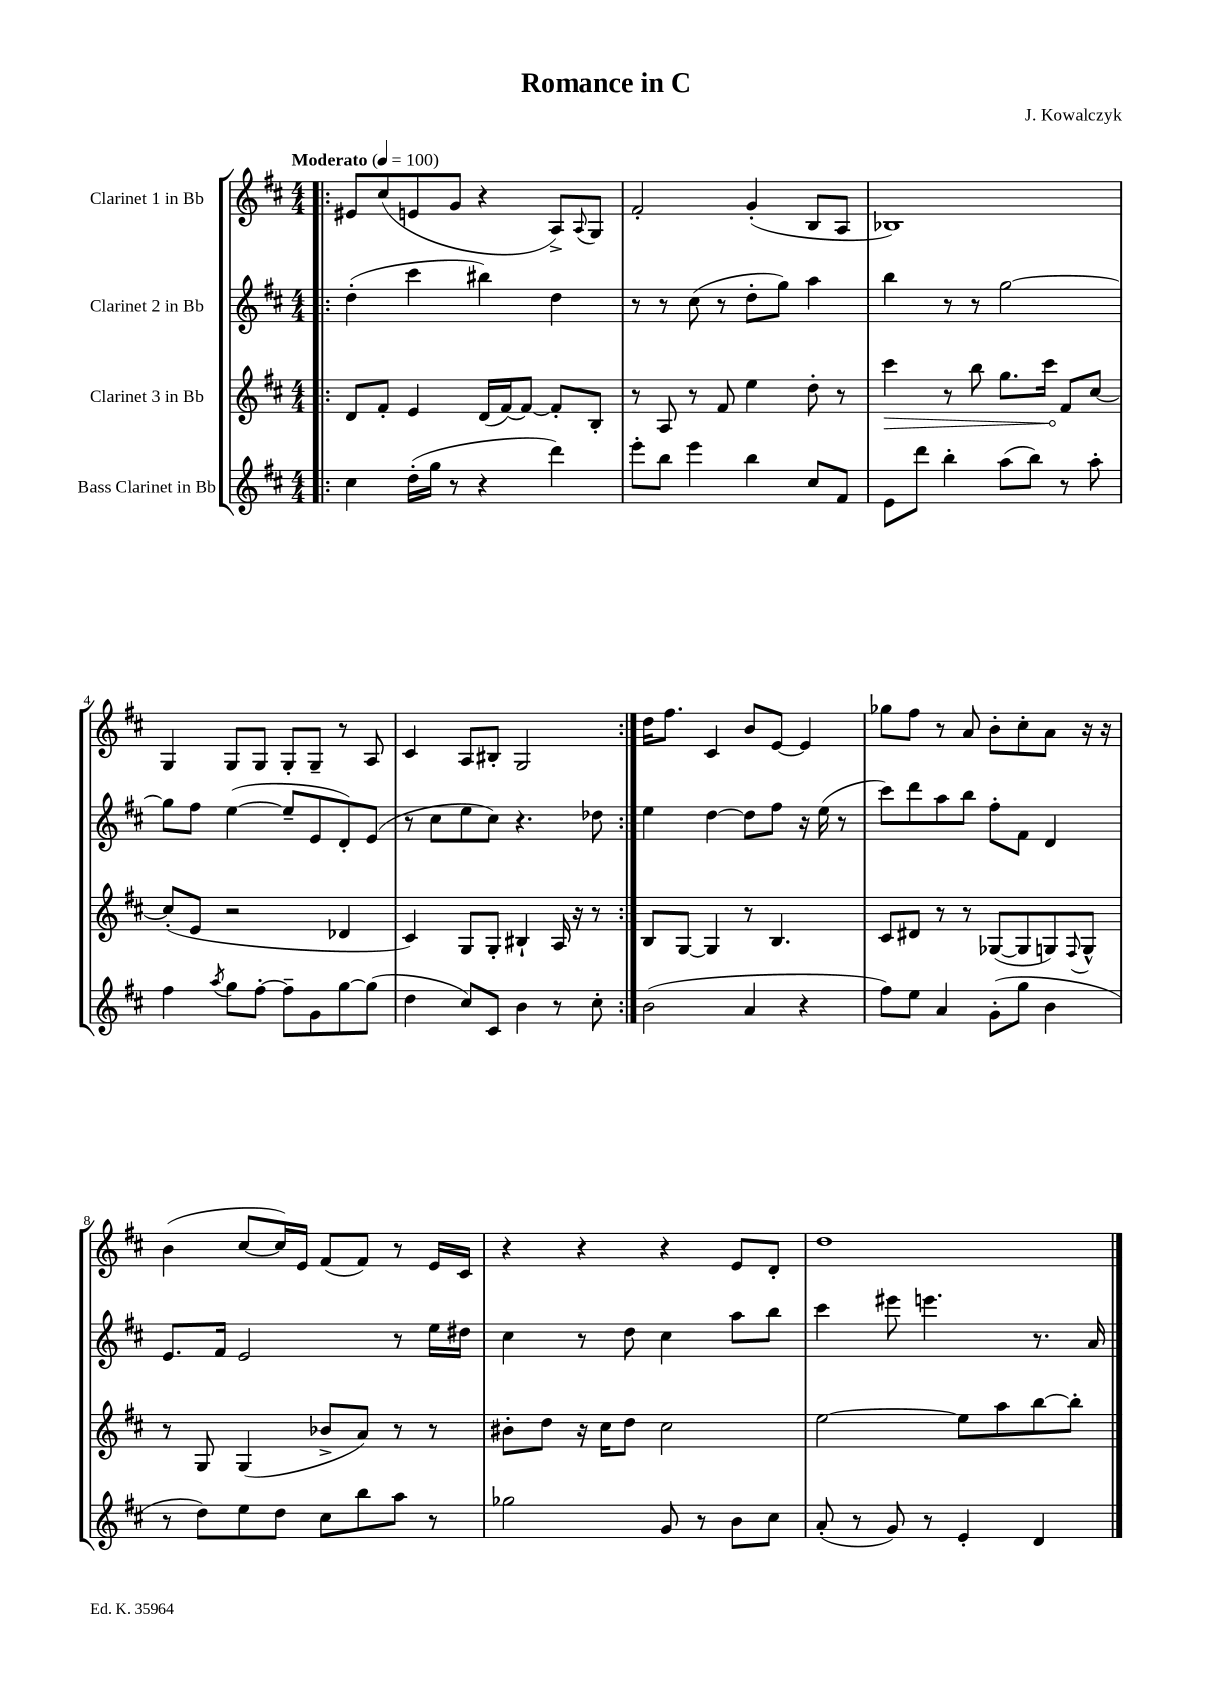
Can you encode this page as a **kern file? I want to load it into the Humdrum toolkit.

**kern	**kern	**dynam	**kern	**kern
*part4	*part3	*part3	*part2	*part1
*staff4	*staff3	*staff3	*staff2	*staff1
*I"Bass Clarinet in Bb	*I"Clarinet 3 in Bb	*	*I"Clarinet 2 in Bb	*I"Clarinet 1 in Bb
*clefG2	*clefG2	*	*clefG2	*clefG2
*k[f#c#]	*k[f#c#]	*	*k[f#c#]	*k[f#c#]
*M4/4	*M4/4	*	*M4/4	*M4/4
*MM100	*MM100	*	*MM100	*MM100
=1!|:	=1!|:	=1!|:	=1!|:	=1!|:
!	!	!	!	!LO:TX:a:B:t=Moderato
4cc#\	8d/L	.	(4dd'\	8e#X/L
.	8f#'/J	.	.	(8cc#/
(16dd'\LL	4e/	.	4ccc#\	8en/
16gg\JJ	.	.	.	.
8r	.	.	.	8g/J
4r	(16d/LL	.	4bb#X\)	4r
.	[16f#/J)	.	.	.
.	8f#/J_	.	.	.
4ddd\)	8f#'/L]	.	4dd\	8A^/L)
.	.	.	.	8qqA/
.	8B'/J	.	.	8G/J
=2	=2	=2	=2	=2
8eee'\L	8r	.	8r	2f#'/
8bb\J	8A/	.	8r	.
4eee\	8r	.	(8cc#\	.
.	8f#/	.	8r	.
4bb\	4ee\	.	8dd'\L	(4g'/
.	.	.	8gg\J)	.
8cc#/L	8dd'\	.	4aa\	8B/L
8f#/J	8r	.	.	8A/J
=3	=3	=3	=3	=3
!	!	!LO:HP:b	!	!
8e\L	4ccc#\	>	4bb\	1B-X)
8ddd\J	.	.	.	.
4bb'\	8r	.	8r	.
.	8bb\	.	8r	.
(8aa\L	8.gg\L	.	[2gg\	.
8bb\J)	.	.	.	.
.	16ccc#\Jk	.	.	.
8r	8f#/L	]	.	.
8aa'\	[8cc#/J	.	.	.
!!LO:LB:g=z
=4	=4	=4	=4	=4
4ff#\	(8cc#'/L]	.	8gg\L]	4G/
.	8e/J	.	8ff#\J	.
8qaa/	.	.	.	.
8gg\L	2r	.	([4ee\	8G/L
[8ff#'\J	.	.	.	8G/J
8ff#~\L]	.	.	8ee~/L]	8G'/L
8g\	.	.	8e/	8G~/J
[8gg\	4d-X/	.	8d'/)	8r
(8gg\J]	.	.	(8e/J	8A/
=5	=5	=5	=5	=5
4dd\	4c#/)	.	8r	4c#/
.	.	.	8cc#\L	.
8cc#/L)	8G/L	.	8ee\	8A/L
8c#/J	8G'/J	.	8cc#\J)	8B#X'/J
4b\	4B#X`/	.	4.r	2G/
8r	16A/	.	.	.
.	16r	.	.	.
8cc#'\	8r	.	8dd-X\	.
=6:|!	=6:|!	=6:|!	=6:|!	=6:|!
(2b\	8B/L	.	4ee\	16dd\KL
.	.	.	.	8.ff#\J
.	[8G/J	.	.	.
.	4G/]	.	[4dd\	4c#/
4a/	8r	.	8dd\L]	8b/L
.	4.B/	.	8ff#\J	[8e/J
4r	.	.	16r	4e/]
.	.	.	(16ee\	.
.	.	.	8r	.
=7	=7	=7	=7	=7
8ff#\L)	8c#/L	.	8ccc#\L)	8gg-X\L
8ee\J	8d#X/J	.	8ddd\	8ff#\J
4a/	8r	.	8aa\	8r
.	8r	.	8bb\J	8a/
(8g'\L	([8G-X/L	.	8ff#'\L	8b'\L
8gg\J	8G-/]	.	8f#\J	8cc#'\
4b\	8Gn/)	.	4d/	8a\J
.	8qqF#/	.	.	.
.	8G^^/J	.	.	16r
.	.	.	.	16r
!!LO:LB:g=z
=8	=8	=8	=8	=8
8r	8r	.	8.e/L	(4b\
8dd\L)	8G/	.	.	.
.	.	.	16f#/Jk	.
8ee\	(4G/	.	2e/	[8cc#/L
8dd\J	.	.	.	16cc#/L])
.	.	.	.	16e/JJ
8cc#\L	8b-X^/L	.	.	(8f#/L
8bb\	8a/J)	.	.	8f#/J)
8aa\J	8r	.	8r	8r
8r	8r	.	16ee\LL	16e/LL
.	.	.	16dd#X\JJ	16c#/JJ
=9	=9	=9	=9	=9
2gg-X\	8b#X'\L	.	4cc#\	4r
.	8dd\J	.	.	.
.	16r	.	8r	4r
.	16cc#\KL	.	.	.
.	8dd\J	.	8dd\	.
8g/	2cc#\	.	4cc#\	4r
8r	.	.	.	.
8b\L	.	.	8aa\L	8e/L
8cc#\J	.	.	8bb\J	8d'/J
=10	=10	=10	=10	=10
(8a'/	[2ee\	.	4ccc#\	1dd
8r	.	.	.	.
8g/)	.	.	8eee#X\	.
8r	.	.	4.eeen\	.
4e'/	8ee\L]	.	.	.
.	8aa\	.	.	.
4d/	[8bb\	.	8.r	.
.	8bb'\J]	.	.	.
.	.	.	16a/	.
==	==	==	==	==
*-	*-	*-	*-	*-
